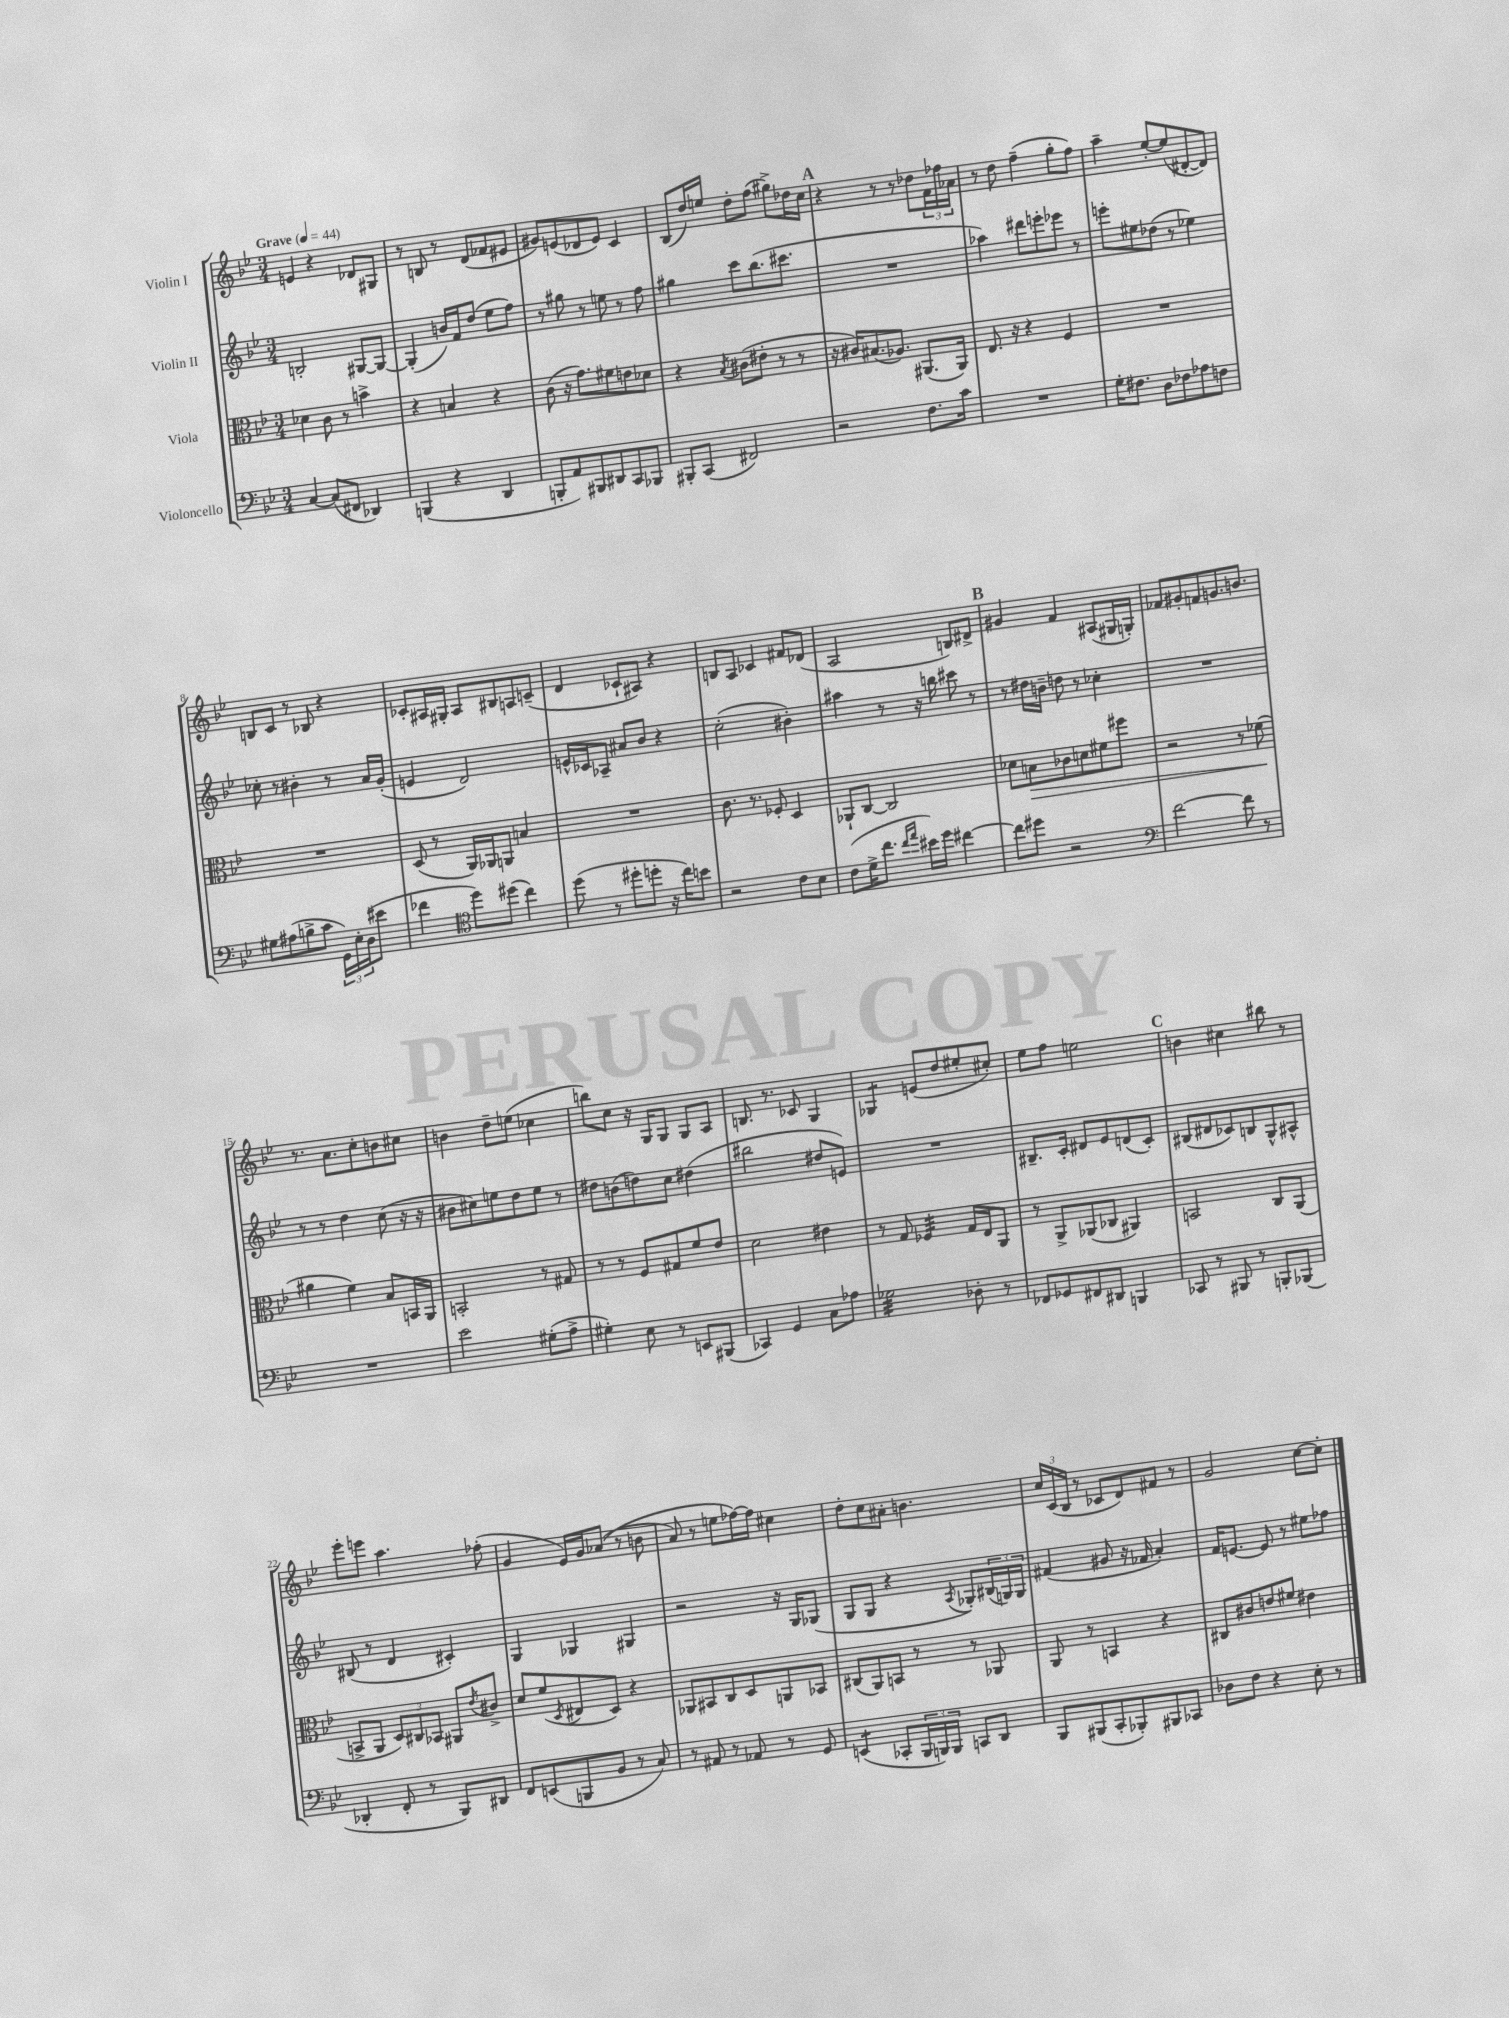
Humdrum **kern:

**kern	**kern	**kern	**kern
*staff4	*staff3	*staff2	*staff1
*clefF4	*clefC3	*clefG2	*clefG2
*k[b-e-]	*k[b-e-]	*k[b-e-]	*k[b-e-]
*M3/4	*M3/4	*M3/4	*M3/4
*MM44	*MM44	*MM44	*MM44
[4C/	4d-\	2B'/	4e/
(8C/]L	8c\	.	4r
8FF#/J	8r	.	.
4DD-/)	4b^\	[8G#/L	8d-/L
.	.	8G#/_J	8G#/J
=	=	=	=
(4BBB/	4r	(4G#'/]	8r
.	.	.	8B/
4r	4B/	16b/LL)	8r
.	.	16f/J	.
.	.	(8dd/J	(8d/L
4DD/	4r	8ee-\L	8f-/
.	.	8ff\J)	8e#/J
=	=	=	=
8BBB'/L	(8c\	8r	8g#/L)
8AA/)	16r	8gg#\	(8e/
.	8.g\L)	.	.
8BBB#/	.	8r	8d-/
8DD#/	8f#\	8ee\	8e/J)
8CC/	8e\	8r	4c/
8BBB-/J	8d-\J	8ff\	.
=	=	=	=
8BBB#'/L	4r	4gg#\	(8B-/L
(8CC/J	.	.	16dd/L)
.	.	.	16ee/JJ
.	8qB-/	.	.
2FF#/)	(8c#\L	8ccc\L	8dd'\L
.	8e#'\J	(8.bb-\	(8ff\J
.	8r	.	8gg#^\L)
.	.	8.ccc#\J	.
.	8r	.	16dd-\L
.	.	.	16cc\JJ
=	=	=	=
2r	16r	2.r	4r
.	16c#/LK)	.	.
.	(8.B#/	.	.
.	.	.	8r
.	8.A-/J)	.	.
.	.	.	8r
8.F\L	(8.AA#/L	.	8dd-\L
.	.	.	24f\L
.	.	.	24ff-\
16c\Jk	16AA#/Jk)	.	.
.	.	.	24a-\JJ
=	=	=	=
2.r	8.E-/	4aa-\)	8r
.	.	.	8dd\
.	16r	.	.
.	4r	8ddd#\L	(4ff~\
.	.	8eee'\	.
.	4F/	8eee-\J	8gg'\L
.	.	8r	8ff\J)
=	=	=	=
16G'\LK	2.r	8eee'\L	4aa~\
8.F#\J	.	.	.
.	.	8ee#\	.
8D\L	.	(8dd-\J	[8ee-'/L
8F-\	.	8r	(8ee-/]
8A-\	.	4ee-\)	[8d#'/
8F\J	.	.	8d#/]J)
=	=	=	=
8G#\L	2.r	8cc-'\	8B/L
(8A#\	.	8r	8c/J
8B^\	.	4b#'\	8r
8c\J	.	.	8B-/
24GG\LL)	.	8r	4r
24E-'\	.	.	.
(24D\J	.	.	.
8e#\J	.	16a/LL	.
.	.	(16g'/JJ	.
=	=	=	=
4f-\	(8D/	4e/	8c-'/L
.	8r	.	16A#/L
.	.	.	16G#'/JJ
*clefC4	*	*	*
8dd\L)	16AA/LL)	2d/)	8A#/L
.	16AA-/J	.	.
(8dd#\J	8AA/J	.	8B#/
4cc\)	4B/	.	8A/
.	.	.	(8c~/J
=	=	=	=
(8dd\	2.r	16e^^/LL	4d/
.	.	16c-/J	.
8r	.	8A-~/J	.
8dd#'\L	.	8a#/L	8c-`/L
8dd'\J	.	8b-/J	8A#/J)
16r	.	4r	4r
16cc\LK)	.	.	.
8b\J	.	.	.
=	=	=	=
2r	8.c\	(2cc'\	8B/L
.	.	.	8A/J
.	8.r	.	.
.	.	.	4c-/
.	8F-'/	.	.
8c\L	4D/	4b#'\)	8f#/L
8B-\J	.	.	(8d-/J
=	=	=	=
(8c\L	8AA-`/L	4aa#\	2A/
16d^\K	[8C/J	.	.
8.cc\J	.	.	.
.	2C/]	8r	.
16qqcc/LL	.	.	.
16qqee-/JJ	.	.	.
16b#\LL)	.	16r	.
16dd\JJ	.	16bb\	.
[4cc#\	.	8ccc#\	8B/L)
.	.	8r	8d#^/J
=	=	=	=
8cc#\]L	8d-\L	8r	4g#/
8dd#\J	8B\	16dd#\LL	.
.	.	16b~\JJ	.
2r	8c-\	8dd\	4f/
.	8d\	8r	.
.	8f#\	4cc-'\	(8A#/L
.	8ff#\J	.	16G#/L
.	.	.	16G'/JJ)
=	=	=	=
*clefF4	*	*	*
[2f\	2r	2.r	8f-/L
.	.	.	8g#'/
.	.	.	8f/
.	.	.	8.g/
8f\]	8r	.	.
.	.	.	8.b/J
8r	(8f-\	.	.
=	=	=	=
2.r	4a#\	8r	8.r
.	.	8r	.
.	.	.	8.a\L
.	4f\)	4dd\	.
.	.	.	8cc'\
.	8B-/L	(8cc\	8b\
.	16BB/L	16r	8cc#\J
.	16AA/JJ	16r	.
=	=	=	=
2e-\	2BB'/	8b#\L	4b\
.	.	8cc#\)	.
.	.	8ee\	8dd~\L
.	.	8dd\	(8ee\J
(8G#'\L	8r	8ee\J	4cc-\
8A^\J	8G#/	8r	.
=	=	=	=
4G#'\)	8r	8dd#\L	8bb\L)
.	8r	(8b\	8cc\J
8E-\	8F/L	8dd\)	16r
.	.	.	16G/LK
8r	8G#/	8cc\J	8G/J
8EE/L	8f/	(4dd#\	8G/L
(8BBB#/J	8e-/J	.	8A/J
=	=	=	=
4CC-/)	2d\	2bb#\	8.B/
.	.	.	8.r
4GG/	.	.	.
.	.	.	8c-/
8C\L	4e#\	8dd#/L	4G/
8A-\J	.	8e/J)	.
=	=	=	=
2G-\	8r	2.r	4G-/
.	8G/	.	.
.	4F-/	.	(8e/L
.	.	.	8dd/
8D-'\	16G/LL	.	8ee#'/
.	16E-/J	.	.
8r	8AA/J	.	8cc#'/J)
=	=	=	=
8FF-/L	8r	8.B#~/L	8ee-\L
8GG-/	8AA^/L	.	8ff\J
.	.	16c'/Jk	.
8FF#/	(8AA-/	8d#/L	2ee\
8DD#/J	8C-/J	8e-/	.
4BBB/	4AA#/)	(8d/	.
.	.	8c'/J)	.
=	=	=	=
8CC-/	2BB/	(8B#/L	4b\
8r	.	8d#/	.
8BBB#/	.	8c-/)	4cc#\
8r	.	8B/	.
8BBB'/L	8C/L	8G^^/	8bb#\
(8BBB-/J	(8AA/J	8A#^^/J	8r
=	=	=	=
4DD-'/	8BB^/L	(8B#/	8eee-'\L
.	8AA/J	8r	8eee\J
8FF'/	12D/L)	4d/	4.aa\
.	12C#/	.	.
8r	.	.	.
.	12BB-/J	.	.
8BBB-/L)	8AA#/L	4c#'/)	.
.	8qe-/	.	.
8DD#/J	8c#^/J	.	(8ff-'\
=	=	=	=
8FF/L	8d/L	4G/	4g/
(8EE/	(8f/	.	.
.	8qD/	.	.
8BBB/	8E#/	4G-/	16e-/LL)
.	.	.	16g/J
8BB-/J	8D/J)	.	&((8a-/J
8r	4r	4G#/	8r
8C/)	.	.	8b\
=	=	=	=
8r	8AA-/L	2r	8a/)
8AA#/	8BB#/	.	8r
8r	8C/	.	8ee\L
8AA-/	8D/	.	[16ff-\L&)
.	.	.	16ff-\]JJ
8r	8AA/	16r	4cc#\
.	.	16G/LK	.
8GG/	8BB-/J	(8G-/J	.
=	=	=	=
(4EE/	(8C#/L	8G/L	8dd'\L
.	8AA/)	8G/J	8cc\
8CC-'/L	8BB/J	4r	8a#'\J
24BBB-/L	8r	.	4.b\
24BBB/)	.	.	.
24BBB/JJ	.	.	.
.	.	8qA/	.
8CC/L	8r	8G-'/L)	.
8DD/J	8AA-/	(24B#/L	.
.	.	24G/)	.
.	.	24G/JJ	.
=	=	=	=
8BBB-/L	8AA/	(4f#/	24cc/LL
.	.	.	(24c/
.	.	.	24B-/JJ
(8BBB#/	8r	.	8r
8CC'/	4BB/	8g#/	8c-/L
8BBB-'/)	.	16r	8d/)
.	.	16f-/	.
8BBB#/	4r	4a'/)	8f#/J
8CC-/J	.	.	8r
=	=	=	=
8D-\L	8C#/L	16f/LK	2g/
.	.	[8.e/J	.
8F\J	8c#/	.	.
4r	8e/	8e/]	.
.	8f#/J	8r	.
8E-'\	4e#\	8ee#\L	[8cc\L
8r	.	8ff-\J	8cc'\]J
==	==	==	==
*-	*-	*-	*-
